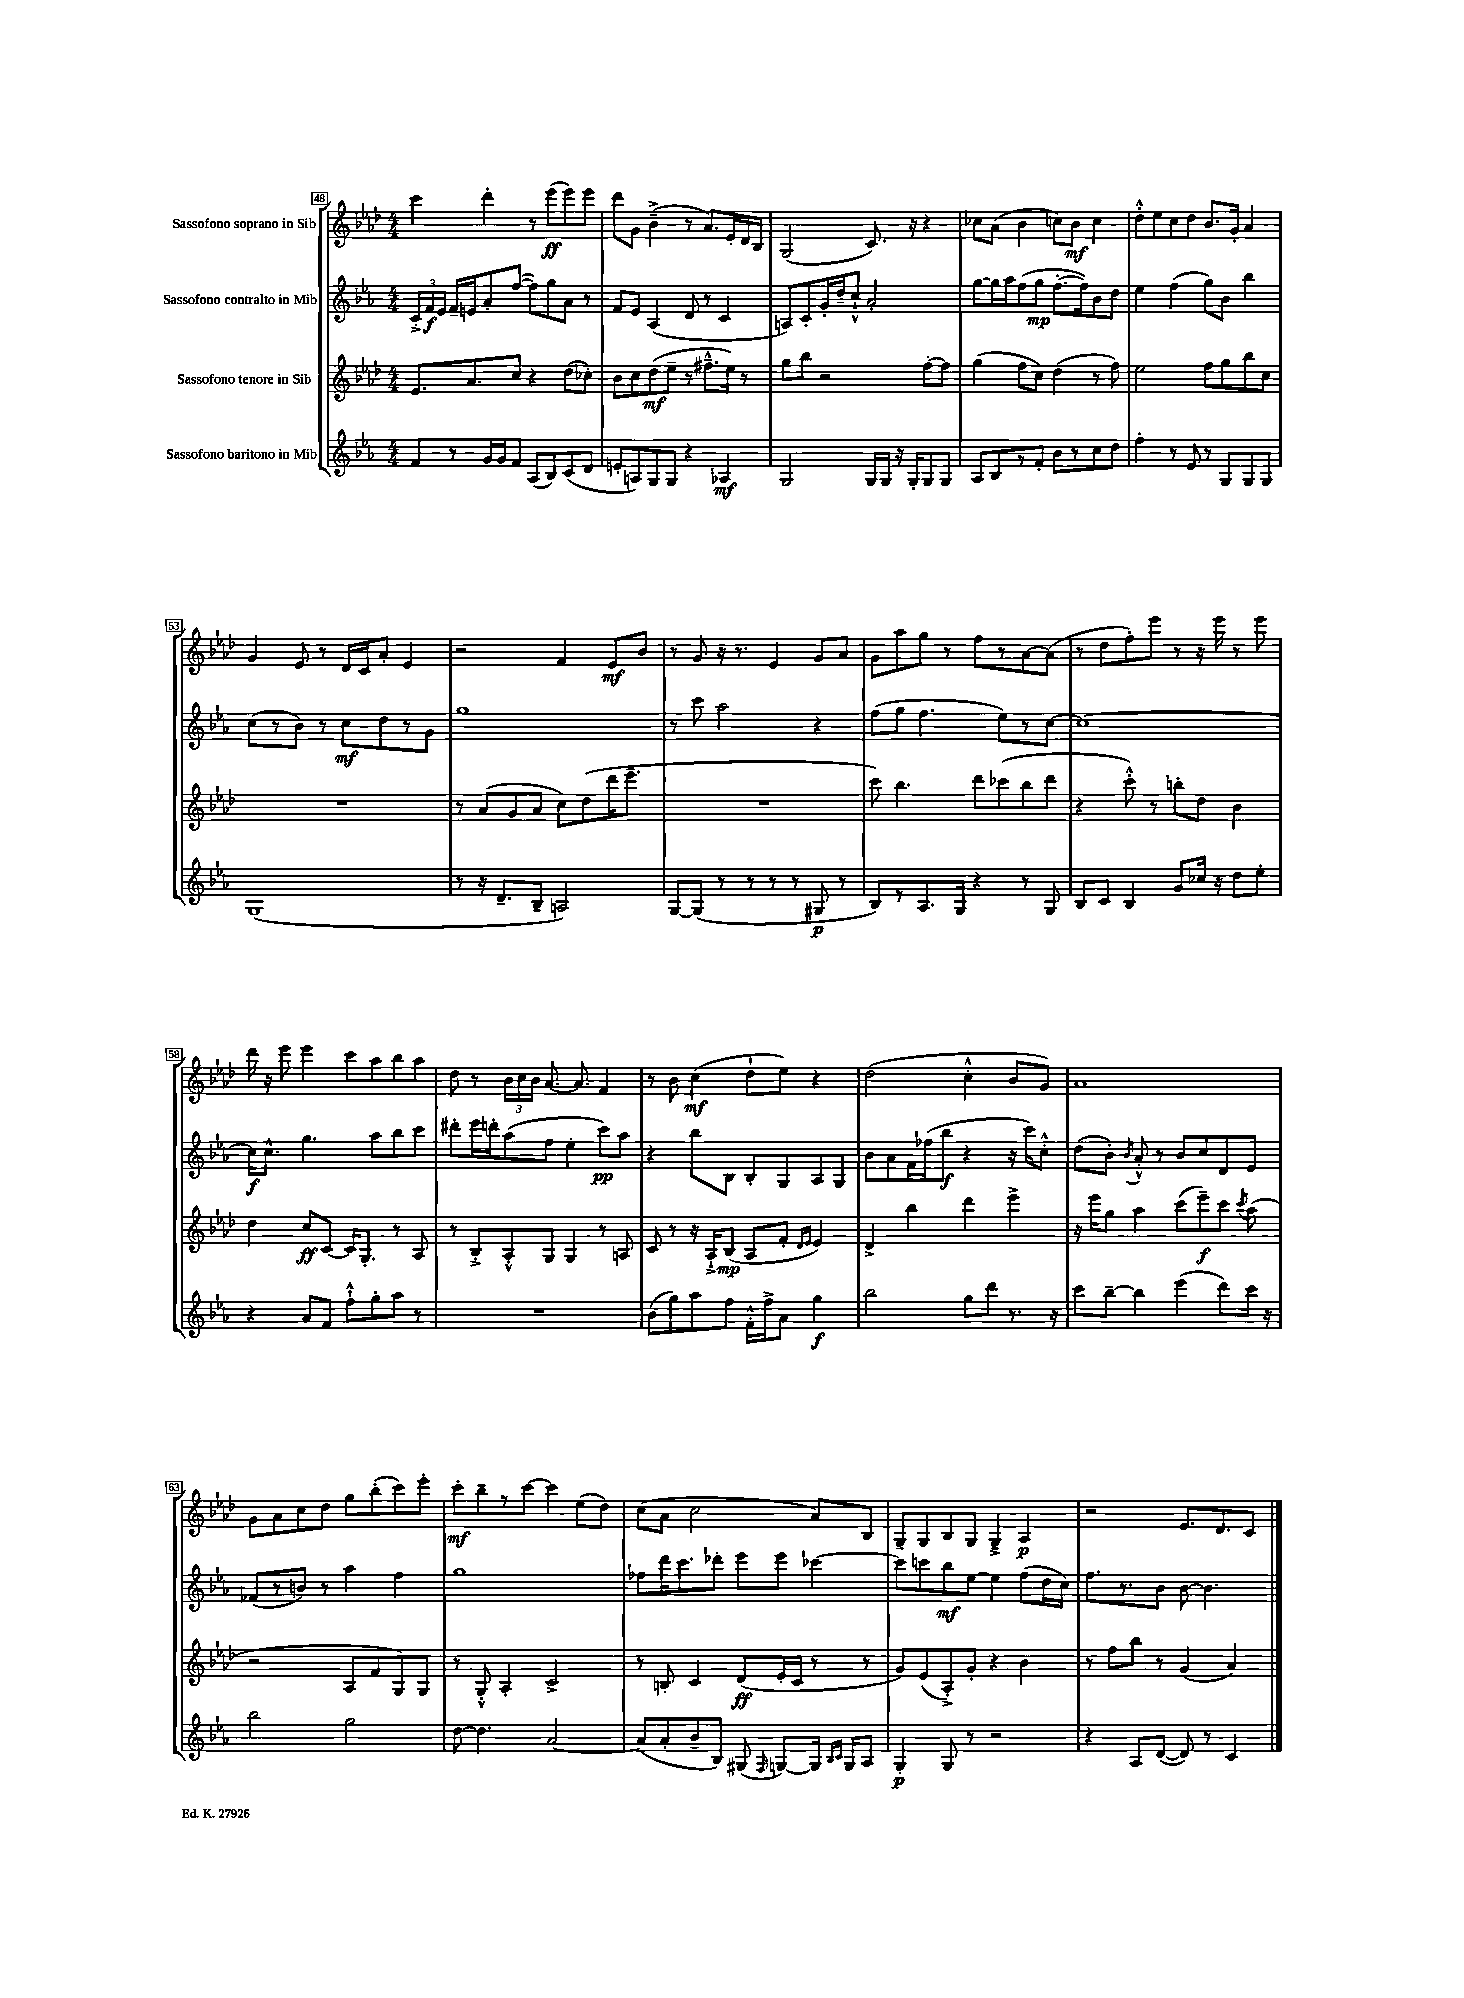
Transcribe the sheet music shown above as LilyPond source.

<<
\new StaffGroup <<
\new Staff = "s0" \with { instrumentName = "Sassofono soprano in Sib" } {
    \clef treble \key aes \major \numericTimeSignature \time 4/4
    \autoBeamOff c'''4 des'''4-. r8 ees'''8[\ff( ees'''8) ees'''8] |
    des'''8[ g'8] bes'4--->( r8 aes'8.[) ees'16-. des'16 bes16] |
    g2( c'8.) r16 r4 |
    ces''8[ aes'8]( bes'4 c''8[) bes'8]\mf c''4 |
    des''8[-.-^ ees''8 c''8 des''8] bes'8.[ g'16]-. aes'4 |
    g'4 ees'8 r8 des'16[ c'16 aes'8]-. ees'4 |
    r2 f'4 ees'8[\mf bes'8] |
    r8 g'8 r16 r8. ees'4 g'8[ aes'8] |
    g'8[ aes''8 g''8] r8 f''8[ r8 aes'8~ aes'8]( |
    r8 des''8[ f''8-.) ees'''8] r8 r16 ees'''16 r8 ees'''8 |
    des'''16 r16 ees'''8 ees'''4 c'''8[ aes''8 bes''8 aes''8] |
    des''8 r8 \tuplet 3/2 { bes'16[ c''16 bes'16] } aes'8.~ aes'8. f'4 |
    r8 bes'8 c''4\mf( des''8[-! ees''8]) r4 |
    des''2( c''4-.-^ bes'8[ g'8]) |
    aes'1 |
    g'8[ aes'8 c''8 des''8] g''8[ bes''8-.( c'''8) ees'''8]-. |
    c'''8[-.\mf bes''8-- r8 c'''8]~ c'''4 ees''8[( des''8]) |
    c''8[( aes'8] c''2 aes'8[) bes8] |
    g8[-- g8 bes8 g8] g4---> aes4\p |
    r2 ees'8.[ des'8. c'8] \bar "|." |
}
\new Staff = "s1" \with { instrumentName = "Sassofono contralto in Mib" } {
    \clef treble \key ees \major \numericTimeSignature \time 4/4
    \autoBeamOff \tuplet 3/2 { c'16[-.-> f'16\f ees'16] } f'16[-- e'16 aes'8-. f''8]~( f''8[) g''8 aes'8] r8 |
    f'8[ ees'8] aes4( d'8 r8 c'4 |
    a8[) c'8-. g'16-. d''16-- c''8]-!-^ aes'2-. |
    g''8[~ g''16 aes''16 f''8( g''8]\mp f''8.[~-. f''16) bes'8 d''8] |
    ees''4 f''4( g''8[) bes'8] bes''4 |
    c''8[( r8 bes'8]) r8 c''8[\mf d''8 r8 g'8] |
    g''1 |
    r8 c'''8 aes''2 r4 |
    f''8[( g''8] f''4. ees''8[) r8 c''8]~ |
    c''1~ |
    c''16[\f c''8.]-^ g''4. aes''8[ bes''8 c'''8] |
    dis'''8[-. ees'''16 d'''16-. aes''8( f''8] ees''4-. c'''8[\pp) aes''8] |
    r4 bes''8[ bes8] bes8[-. g8 aes8 g8] |
    bes'8[ aes'8 f'16 fes''16( bes''8]\f r4 r16 c'''16[) c''8]-.-^ |
    d''8[( bes'8]-.) \acciaccatura { bes'8 } aes'8-.-^ r8 bes'8[ c''8 d'8 ees'8] |
    fes'8[( r8 b'8]) r8 aes''4 f''4 |
    g''1 |
    fes''8[ d'''16 c'''8. des'''8]-. ees'''8[ ees'''8] ces'''4~ |
    ces'''8[ c'''8 bes''8\mf ees''8]~ ees''4 f''8[( d''16 c''16]) |
    f''8.[ r8. bes'8] bes'8~ bes'4. \bar "|." |
}
\new Staff = "s2" \with { instrumentName = "Sassofono tenore in Sib" } {
    \clef treble \key aes \major \numericTimeSignature \time 4/4
    \autoBeamOff ees'8.[ aes'8. c''8] r4 des''8[( ces''8]-.) |
    bes'8[ c''8 des''8\mf( ees''8]-- r8 fis''8.[---^ ees''16]) r8 |
    g''8[ bes''8] r2 f''8[~-. f''8] |
    g''4( f''8[ c''8]) des''4( r8 f''8) |
    ees''2 f''8[ g''8 bes''8 c''8] |
    R1 |
    r8 aes'8[( g'8 aes'8] c''8[) des''8( des'''16 ees'''8.]-- |
    R1 |
    c'''8) bes''4. des'''8[ ces'''8( bes''8 des'''8] |
    r4 c'''8-.-^) r8 b''8[-. des''8] bes'4 |
    des''4 c''8[\ff c'8]~ c'16[ g8.]-. r8 aes8 |
    r8 bes8[-.-> aes8-.-^ g8] g4 r8 a8 |
    c'8 r8 r16 aes16[-!-> bes8]\mp( aes8[ f'8]-. \grace { des'16[ ees'16] } ees'4) |
    des'4-> bes''4 des'''4 ees'''4-> |
    r16 ees'''16[ g''8] aes''4 c'''8[( ees'''8--\f) c'''8] \acciaccatura { c'''8 } aes''8( |
    r2 aes8[ f'8 g8) g8] |
    r8 g8-.-^ aes4-. c'2-> |
    r8 b8-. c'4 des'8[\ff( ees'16-. c'16] r8 r8 |
    g'8[) ees'8( aes8-.->) g'8]-. r4 bes'4 |
    r8 f''8[ bes''8] r8 g'4( aes'4) \bar "|." |
}
\new Staff = "s3" \with { instrumentName = "Sassofono baritono in Mib" } {
    \clef treble \key ees \major \numericTimeSignature \time 4/4
    \autoBeamOff f'8[ r8 g'16 g'16 f'8] aes8[( bes8) c'8( d'8] |
    e'8[-. a8) g8 g8] r4 aes4\mf |
    g2 g16[ g16] r16 g16[-. g8 g8] |
    aes8[ bes8 r8 f'8]-. bes'8[ r8 c''8 d''8] |
    f''4-. r8 ees'8 r8 g8[ g8 g8] |
    g1( |
    r8 r16 d'8.[-- bes8]-- a2) |
    g8[~ g8]( r8 r8 r8 r8 gis8\p r8 |
    bes8[) r8 aes8. g16] r4 r8 g8 |
    bes8[ c'8] bes4 g'8[ ces''16] r16 d''8[ ees''8]-. |
    r4 aes'8[ f'8] f''8[-!-^ g''8-. aes''8] r8 |
    R1 |
    bes'8[( g''8) aes''8 f''8] f'16[-.-^ f''16-> aes'8] g''4\f |
    bes''2 g''8[ d'''8] r8. r16 |
    c'''8[ bes''8]~-- bes''4 ees'''4( d'''8[) c'''16] r16 |
    bes''2 g''2 |
    d''8~ d''4. aes'2~ |
    aes'8[( aes'8-. bes'8-- bes8]) gis8( \grace { f16 } g8[~) g16] \grace { bes16[ c'16] } g16[ aes8] |
    g4-.\p g8 r8 r2 |
    r4 aes8[ d'8]~( d'8) r8 c'4 \bar "|." |
}
>>
>>
\layout { \context { \Score currentBarNumber = #48 \override BarNumber.stencil = #(make-stencil-boxer 0.1 0.3 ly:text-interface::print) } }
